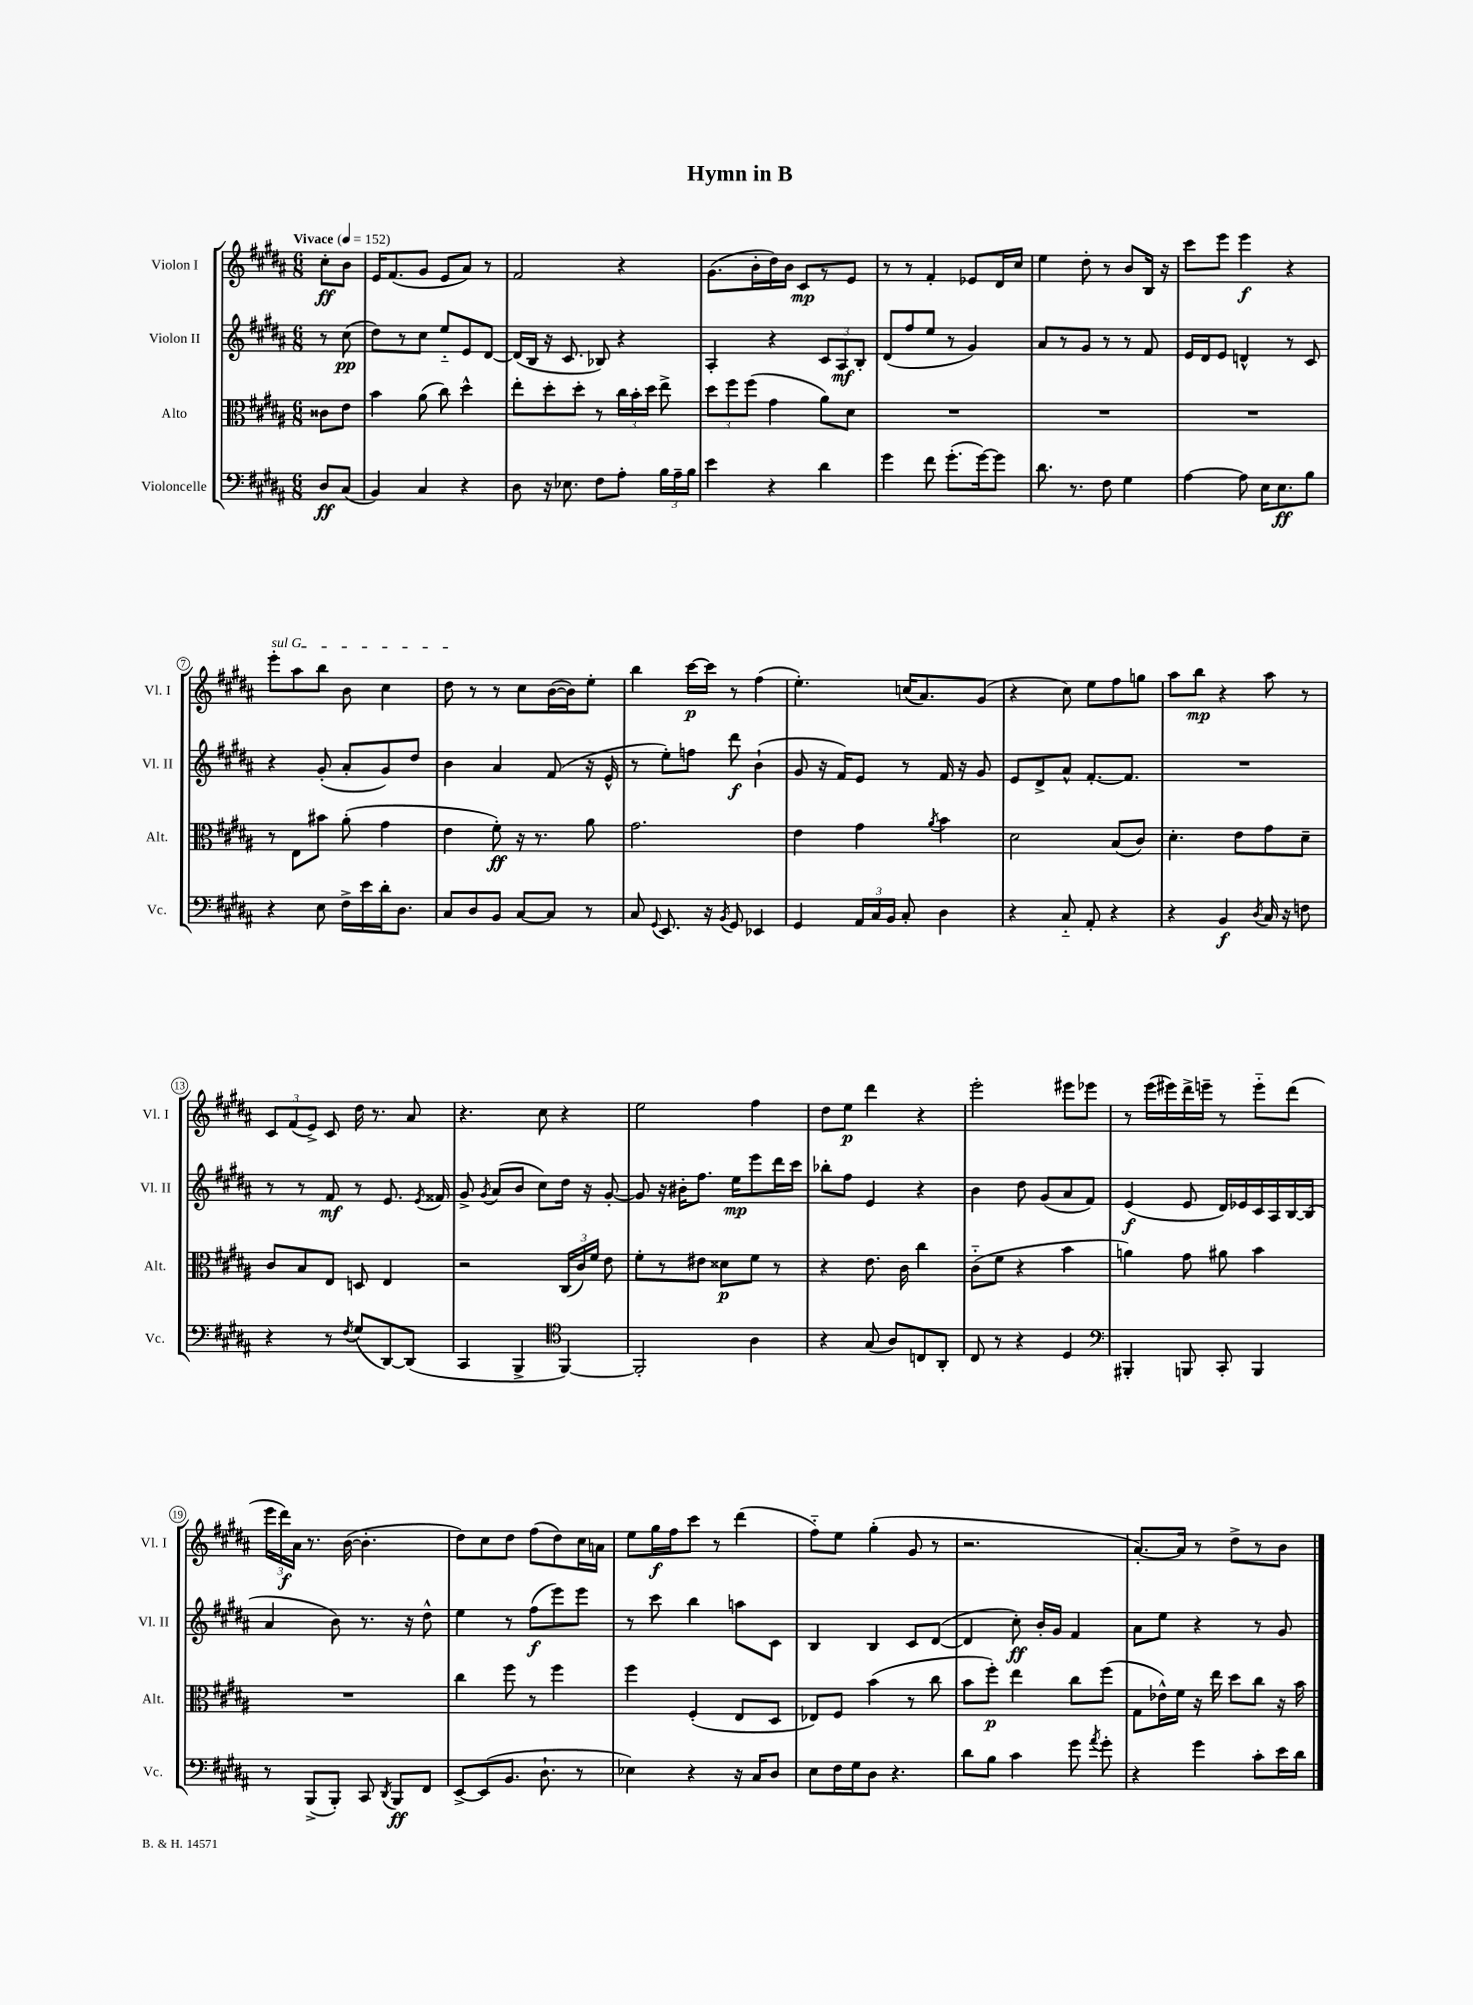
\header { title = "Hymn in B" }
<<
\new StaffGroup <<
\new Staff = "s0" \with { instrumentName = "Violon I" shortInstrumentName = "Vl. I" } {
    \clef treble \key b \major \numericTimeSignature \time 6/8 \partial 4 \tempo "Vivace" 4 = 152
    \autoBeamOff cis''8[-.\ff b'8] |
    e'16[ fis'8.( gis'8] e'8[ ais'8]) r8 |
    fis'2 r4 |
    gis'8.[( b'16-. dis''16) b'16] cis'8[\mp r8 e'8] |
    r8 r8 fis'4-. ees'8[ dis'16 cis''16] |
    e''4 dis''8-. r8 b'8[ b16] r16 |
    cis'''8[ e'''8] e'''4\f r4 |
    \once \override TextSpanner.bound-details.left.text = \markup { \italic "sul G" } e'''8[-.\startTextSpan ais''8 b''8] b'8 cis''4 |
    dis''8\stopTextSpan r8 r8 cis''8[ b'16~( b'16) e''8]-. |
    b''4 cis'''16[~\p cis'''16] r8 fis''4( |
    e''4.-.) c''16[( ais'8.) gis'8]( |
    r4 cis''8) e''8[ fis''8 g''8] |
    ais''8[ b''8]\mp r4 ais''8 r8 |
    \tuplet 3/2 { cis'8[ fis'8( e'8]->) } cis'8 dis''16 r8. ais'8 |
    r4. cis''8 r4 |
    e''2 fis''4 |
    dis''8[ e''8]\p dis'''4 r4 |
    e'''2-. eis'''8[ ees'''8] |
    r8 e'''16[( eis'''16) dis'''16-> e'''16]-- r8 e'''8[-_ dis'''8]( |
    \tuplet 3/2 { e'''16[ dis'''16\f) ais'16] } r8. b'16~( b'4.-. |
    dis''8[) cis''8 dis''8] fis''8[( dis''8) cis''16 a'16] |
    e''8[ gis''16\f fis''16 cis'''8] r8 dis'''4( |
    fis''8[-_) e''8] gis''4-.( gis'8 r8 |
    r2. |
    ais'8.[~-.) ais'16] r8 dis''8[-> r8 b'8] \bar "|." |
}
\new Staff = "s1" \with { instrumentName = "Violon II" shortInstrumentName = "Vl. II" } {
    \clef treble \key b \major \numericTimeSignature \time 6/8 \partial 4
    \autoBeamOff r8 cis''8\pp( |
    dis''8[) r8 cis''8] e''8[-_ e'8 dis'8]~ |
    dis'16[( b16] r16 cis'8. bes8) r4 |
    ais4-. r4 \tuplet 3/2 { cis'8[ ais8\mf b8]-. } |
    dis'8[( fis''8 e''8] r8 gis'4) |
    ais'8[ r8 gis'8] r8 r8 fis'8 |
    e'16[ dis'16 e'8] d'4-^ r8 cis'8 |
    r4 gis'8-.( ais'8[-. gis'8) dis''8] |
    b'4 ais'4 fis'8( r16 e'16-^ |
    r8 e''8[-.) f''8] dis'''8\f b'4-!( |
    gis'8 r16 fis'16[) e'8] r8 fis'16 r16 gis'8 |
    e'8[ dis'8-> ais'8]-^ fis'8.[~-. fis'8.] |
    R2. |
    r8 r8 fis'8\mf r8 e'8. \acciaccatura { e'8 } fisis'16 |
    gis'8-> \acciaccatura { gis'8 } ais'8[( b'8] cis''8[) dis''16] r16 gis'8~-. |
    gis'8 r16 bis'16[-. fis''8.] e''16[\mp e'''8 dis'''16 cis'''16] |
    bes''8[-. fis''8] e'4 r4 |
    b'4 dis''8 gis'8[( ais'8 fis'8]) |
    e'4\f( e'8 dis'16[) ees'16 cis'16 ais16 b16~ b16]( |
    ais'4 b'8) r8. r16 dis''8-^ |
    e''4 r8 fis''8[\f( e'''8) e'''8] |
    r8 cis'''8 b''4 a''8[ cis'8] |
    b4 b4 cis'8[ dis'8]~( |
    dis'4 cis''8-.\ff) b'16[-. gis'16] fis'4 |
    ais'8[ e''8] r4 r8 gis'8 \bar "|." |
}
\new Staff = "s2" \with { instrumentName = "Alto" shortInstrumentName = "Alt." } {
    \clef alto \key b \major \numericTimeSignature \time 6/8 \partial 4
    \autoBeamOff cisis'8[ e'8] |
    b'4 ais'8( cis''8) dis''4-^ |
    e''8[-. dis''8-. dis''8]-. r8 \tuplet 3/2 { cis''16[ b'16-. dis''16] } e''8-> |
    \tuplet 3/2 { dis''8[ fis''8 fis''8]( } gis'4 ais'8[) dis'8] |
    R2. |
    R2. |
    R2. |
    r8 e8[ bis'8] ais'8-.( gis'4 |
    e'4 fis'8-.\ff) r16 r8. ais'8 |
    gis'2. |
    e'4 gis'4 \acciaccatura { ais'8 } b'4 |
    dis'2 b8[( cis'8]) |
    dis'4.-. e'8[ gis'8 dis'8]-- |
    cis'8[ b8 e8] d8 e4 |
    r2 \tuplet 3/2 { cis16[( cis'16) fis'16] } e'8 |
    fis'8[-. r8 eis'8] disis'8[\p fis'8] r8 |
    r4 e'8. cis'16 cis''4 |
    cis'8[-_( fis'8] r4 b'4 |
    a'4) gis'8 ais'8 b'4 |
    R2. |
    cis''4 fis''8 r8 fis''4 |
    fis''4 fis4-.( e8[ dis8] |
    ees8[) fis8] b'4( r8 cis''8 |
    b'8[ fis''8]-.\p) e''4 cis''8[ fis''8]( |
    gis8[ ees'16-^) fis'16] r16 e''16 dis''8[ cis''8] r16 b'16 \bar "|." |
}
\new Staff = "s3" \with { instrumentName = "Violoncelle" shortInstrumentName = "Vc." } {
    \clef bass \key b \major \numericTimeSignature \time 6/8 \partial 4
    \autoBeamOff dis8[\ff cis8]( |
    b,4) cis4 r4 |
    dis8 r16 ees8. fis8[ ais8]-. \tuplet 3/2 { b16[ ais16-- b16] } |
    e'4 r4 dis'4 |
    gis'4 fis'8 gis'8.[-.( gis'16~) gis'8] |
    dis'8. r8. fis8 gis4 |
    ais4~ ais8 e16[ e8.\ff b8] |
    r4 e8 fis16[-> e'16 dis'16-. dis8.] |
    cis8[ dis8 b,8] cis8[~ cis8] r8 |
    cis8 \appoggiatura { gis,8 } e,8. r16 \acciaccatura { b,8 } gis,8 ees,4 |
    gis,4 \tuplet 3/2 { ais,16[ cis16 b,16] } cis8-. dis4 |
    r4 cis8-_ ais,8-. r4 |
    r4 b,4\f \acciaccatura { dis8 } cis16 r16 f8 |
    r4 r8 \acciaccatura { fis8 } gis8[( dis,8~) dis,8]( |
    cis,4 b,,4-> \clef tenor fis,4~) |
    fis,2-. ais4 |
    r4 gis8( ais8[) c8 ais,8]-. |
    cis8 r8 r4 dis4 |
    \clef bass bis,,4-. b,,8 cis,8-. b,,4 |
    r8 b,,8[->( b,,8]-.) cis,8 \acciaccatura { dis,8 } b,,8[\ff fis,8] |
    e,8[~-> e,8( b,8.] dis8.-! r8 |
    ees4) r4 r16 cis16[ dis8] |
    e8[ fis16 gis16 dis8] r4. |
    dis'8[ b8] cis'4 gis'8 \acciaccatura { ais'8 } gis'8-. |
    r4 gis'4 cis'8[-. e'16 dis'16] \bar "|." |
}
>>
>>
\layout { \context { \Score \override BarNumber.stencil = #(make-stencil-circler 0.1 0.3 ly:text-interface::print) } }
